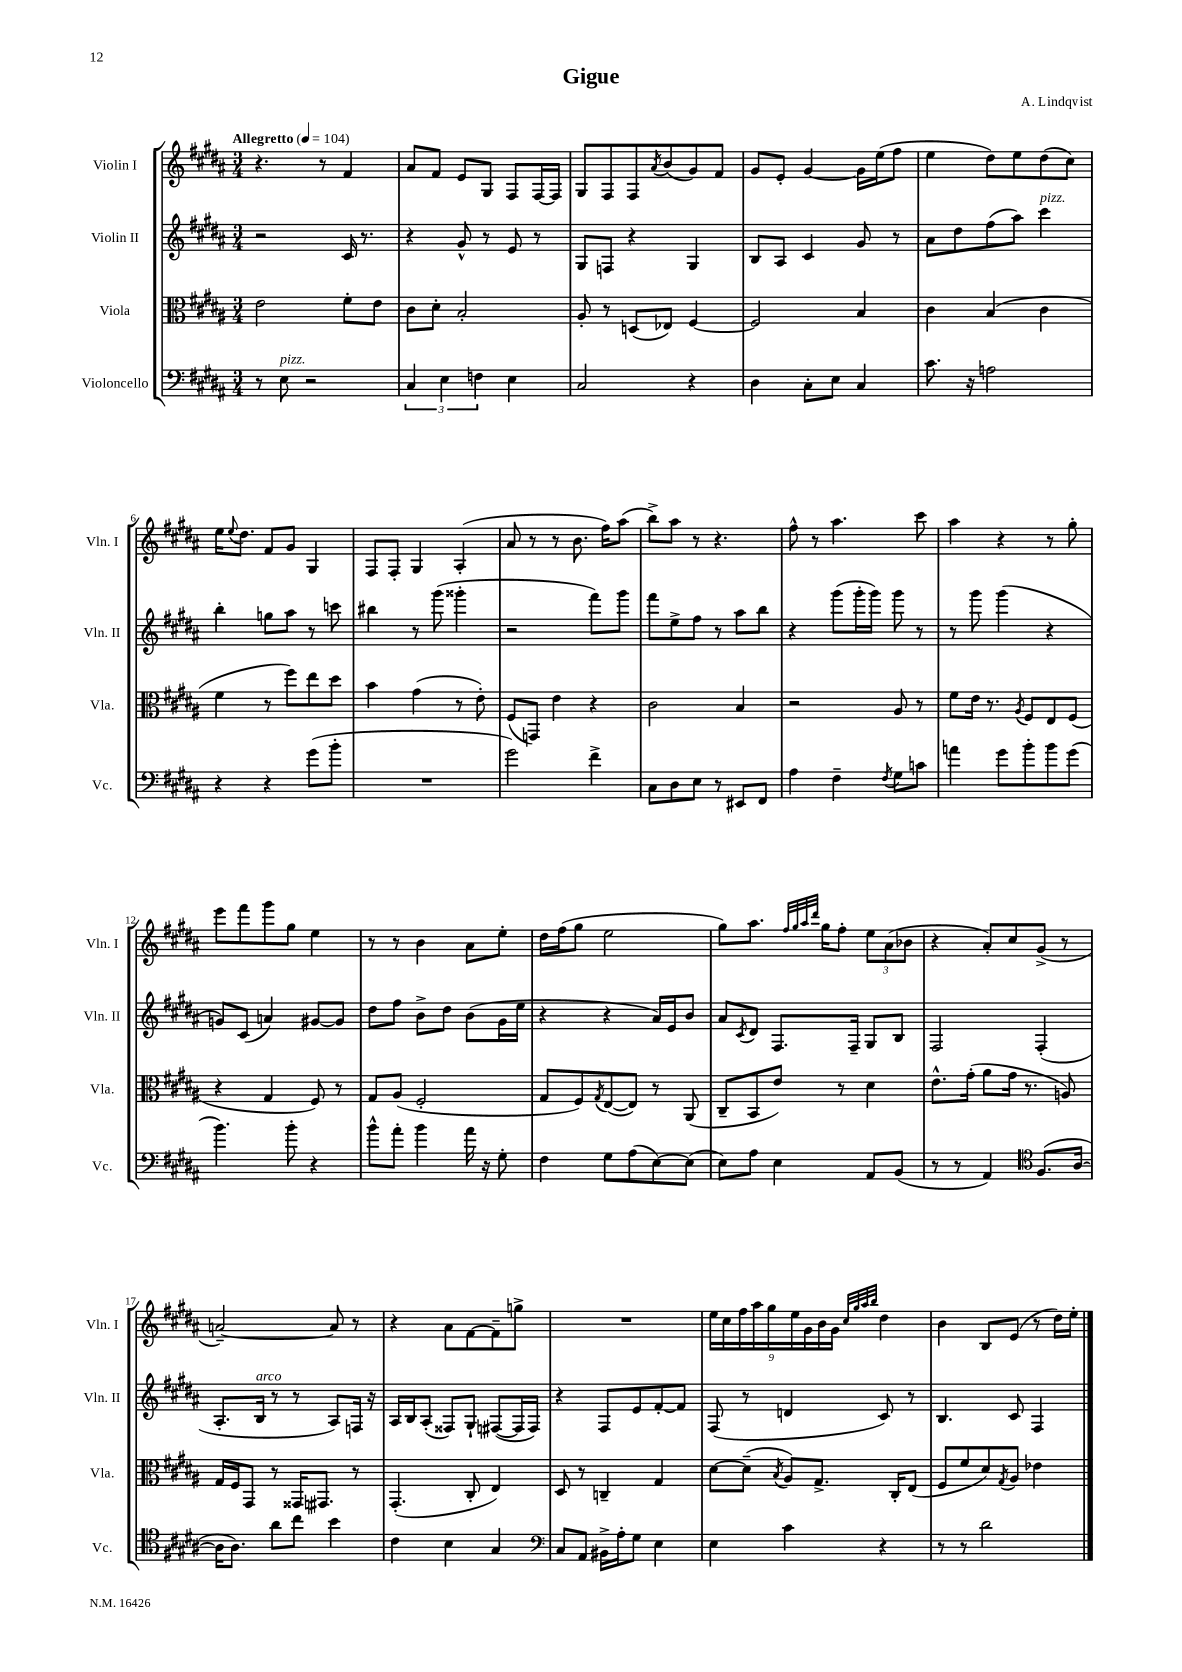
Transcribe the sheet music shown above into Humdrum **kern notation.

**kern	**kern	**kern	**kern
*part4	*part3	*part2	*part1
*staff4	*staff3	*staff2	*staff1
*I"Violoncello	*I"Viola	*I"Violin II	*I"Violin I
*I'Vc.	*I'Vla.	*I'Vln. II	*I'Vln. I
*clefF4	*clefC3	*clefG2	*clefG2
*k[f#c#g#d#a#]	*k[f#c#g#d#a#]	*k[f#c#g#d#a#]	*k[f#c#g#d#a#]
*M3/4	*M3/4	*M3/4	*M3/4
*MM104	*MM104	*MM104	*MM104
=1	=1	=1	=1
!	!	!	!LO:TX:a:B:t=Allegretto
8r	2e\	2r	4.r
!LO:TX:a:i:t=pizz.	!	!	!
8E\	.	.	.
2r	.	.	.
.	.	.	8r
.	8f#'\L	16c#/	4f#/
.	.	8.r	.
.	8e\J	.	.
=2	=2	=2	=2
6C#/	8c#\L	4r	8a#/L
.	8d#'\J	.	8f#/J
6E\	.	.	.
.	2B'/	8g#^^/	8e/L
6Fn\	.	.	.
.	.	8r	8G#/J
4E\	.	8e/	8F#/L
.	.	8r	[16F#/L
.	.	.	16F#/JJ]
=3	=3	=3	=3
2C#/	8A#'/	8G#/L	8G#/L
.	8r	8Fn/J	8F#/
.	(8Dn/L	4r	8F#/
.	.	.	8qa#/
.	8E-X/J)	.	(8b/
4r	[4F#/	4G#/	8g#/)
.	.	.	8f#/J
=4	=4	=4	=4
4D#\	2F#/]	8B/L	8g#/L
.	.	8A#/J	8e'/J
8C#'\L	.	4c#/	[4g#/
8E\J	.	.	.
4C#/	4B/	8g#/	16g#\LL]
.	.	.	(16ee\J
.	.	8r	8ff#\J
=5	=5	=5	=5
8.c#\	4c#\	8a#\L	4ee\
.	.	8dd#\	.
16r	.	.	.
2An\	(4B/	(8ff#\	8dd#\L)
.	.	8aa#\J)	8ee\
!	!	!LO:TX:a:i:t=pizz.	!
.	4c#\	4ccc#\	(8dd#\
.	.	.	8cc#\J)
!!LO:LB:g=z
=6	=6	=6	=6
4r	4f#\	4bb'\	16ee\KL
.	.	.	8qqee/
.	.	.	8.dd#\J
4r	8r	8ggn\L	8f#/L
.	8ff#\L)	8aa#\J	8g#/J
(8g#\L	8ee\	8r	4G#/
8b'\J	8dd#\J	8cccn\	.
=7	=7	=7	=7
2.r	4b\	4bb#X\	8F#/L
.	.	.	8F#'/J
.	(4g#\	8r	4G#/
.	.	(8ggg#\	.
.	8r	4ggg##X'\	(4A#'/
.	8e'\)	.	.
=8	=8	=8	=8
2g#\)	(8F#/L	2r	8a#/
.	8GGn/J)	.	8r
.	4e\	.	8r
.	.	.	8.b\
4f#^\	4r	8fff#\L)	.
.	.	.	16ff#\KL)
.	.	8ggg#\J	(8aa#\J
=9	=9	=9	=9
8C#\L	2c#\	8fff#\L	8bb^\L)
8D#\	.	8ee^\	8aa#\J
8E\J	.	8ff#\J	8r
8r	.	8r	4.r
8EE#X/L	4B/	8aa#\L	.
8FF#/J	.	8bb\J	.
=10	=10	=10	=10
4A#\	2r	4r	8ff#^^\
.	.	.	8r
4F#~\	.	(8ggg#\L	4.aa#\
.	.	16ggg#'\L	.
.	.	16ggg#\JJ)	.
8qF#/	.	.	.
8G#\L	8A#/	8ggg#\	.
8cn\J	8r	8r	8ccc#\
=11	=11	=11	=11
4an\	8f#\L	8r	4aa#\
.	16e\Jk	8ggg#\	.
.	8.r	.	.
8g#\L	.	(4ggg#\	4r
.	8qA#/	.	.
8b'\	8F#/L	.	.
8b\	8E/	4r	8r
(8g#\J	(8F#/J	.	8gg#'\
!!LO:LB:g=z
=12	=12	=12	=12
4.b\)	4r	8gn/L)	8eee\L
.	.	(8c#/J	8fff#\
.	4G#/	4an/)	8ggg#\
8b'\	.	.	8gg#\J
4r	8F#/)	[8g#X/L	4ee\
.	8r	8g#/J]	.
=13	=13	=13	=13
8b^^\L	8G#/L	8dd#\L	8r
8a#'\J	(8A#/J	8ff#\J	8r
4b\	2F#'/	8b^\L	4b\
.	.	8dd#\J	.
16a#\	.	(8b\L	8a#\L
16r	.	.	.
8G#'\	.	16g#\L	8ee'\J
.	.	16ee\JJ	.
=14	=14	=14	=14
4F#\	8G#/L	4r	16dd#\LL
.	.	.	(16ff#\J
.	8F#/)	.	8gg#\J
.	8qG#/	.	.
8G#\L	([8E/	4r	2ee\
(8A#\	8E/J])	.	.
[8E\)	8r	16a#/LL)	.
.	.	16e/J	.
(8E\J]	(8AA#/	8b/J	.
=15	=15	=15	=15
8E\L)	8C#~/L	8a#/L	8gg#\L)
.	.	8qc#/	.
8A#\J	8BB/	8d#/J	8.aa#\J
4E\	8e/J)	8.F#/L	.
.	.	.	32qqff#/LLL
.	.	.	32qqgg#/
.	.	.	32qqaa#/
.	.	.	32qqddd#/JJJ
.	.	.	16gg#\KL
.	8r	.	8ff#'\J
.	.	16F#~/Jk	.
8AA#/L	4d#\	8G#/L	12ee\L
.	.	.	(12a#\
(8BB/J	.	8B/J	.
.	.	.	12b-X\J
=16	=16	=16	=16
8r	8.e^^\L	2F#/	4r
8r	.	.	.
.	(16g#'\Jk	.	.
4AA#/)	8a#\L	.	8a#'/L)
.	16g#\Jk	.	8cc#/
.	8.r	.	.
*clefC4	*	*	*
(8.F#/L	.	(4F#'/	(8g#^/J
.	8An/)	.	8r
[16A#/Jk	.	.	.
!!LO:LB:g=z
=17	=17	=17	=17
16A#\KL]	16G#/LL	8.A#'/L	[2an~/)
8.A#\J)	16F#/J	.	.
.	8GG#/J	.	.
!	!	!LO:TX:a:i:t=arco	!
.	.	16B/Jk	.
8a#\L	8r	8r	.
8cc#\J	16GG##X/KL	8r	.
.	8.GG#X/J	.	.
4b\	.	8A#/L)	8a/]
.	8r	16Fn/Jk	8r
.	.	16r	.
=18	=18	=18	=18
4c#\	(4.GG#'/	16A#/LL	4r
.	.	16B/J	.
.	.	(8A#'/J	.
4B\	.	8F##X/L)	8a#\L
.	8C#'/	8G#`/J	[8f#\
4G#/	4E/)	([8F#X/L	8f#~\]
.	.	16F#/L]	8ggn^\J
.	.	16F#/JJ)	.
=19	=19	=19	=19
*clefF4	*	*	*
8C#/L	8D#/	4r	2.r
8AA#/J	8r	.	.
16BB#X^\LL	4Cn~/	8F#/L	.
16A#'\J	.	.	.
8G#\J	.	8e/	.
4E\	4G#/	[8f#'/	.
.	.	8f#/J]	.
=20	=20	=20	=20
4E\	[8d#\L	(8F#/	18ee\LL
.	.	.	18cc#\
.	.	.	18ff#\
.	(8d#~\J]	8r	.
.	.	.	18aa#\
.	.	.	18gg#\
.	8qB/	.	.
4c#\	8A#/L)	4dn/	.
.	.	.	18ee\
.	.	.	18g#\
.	8.G#^/J	.	.
.	.	.	18b\
.	.	.	18g#\JJ
.	.	.	32qqcc#/LLL
.	.	.	32qqgg#/
.	.	.	32qqaa#/
.	.	.	32qqbb/JJJ
4r	.	8c#/)	4dd#\
.	16C#'/KL	.	.
.	(8E/J	8r	.
=21	=21	=21	=21
8r	8F#/L	4.B/	4b\
8r	8f#/	.	.
2d#\	8d#/)	.	8B/L
.	8qG#/	.	.
.	8A#/J	8c#/	(8e/J
.	4e-X\	4F#/	8r
.	.	.	16dd#\LL)
.	.	.	16ee'\JJ
==	==	==	==
*-	*-	*-	*-
